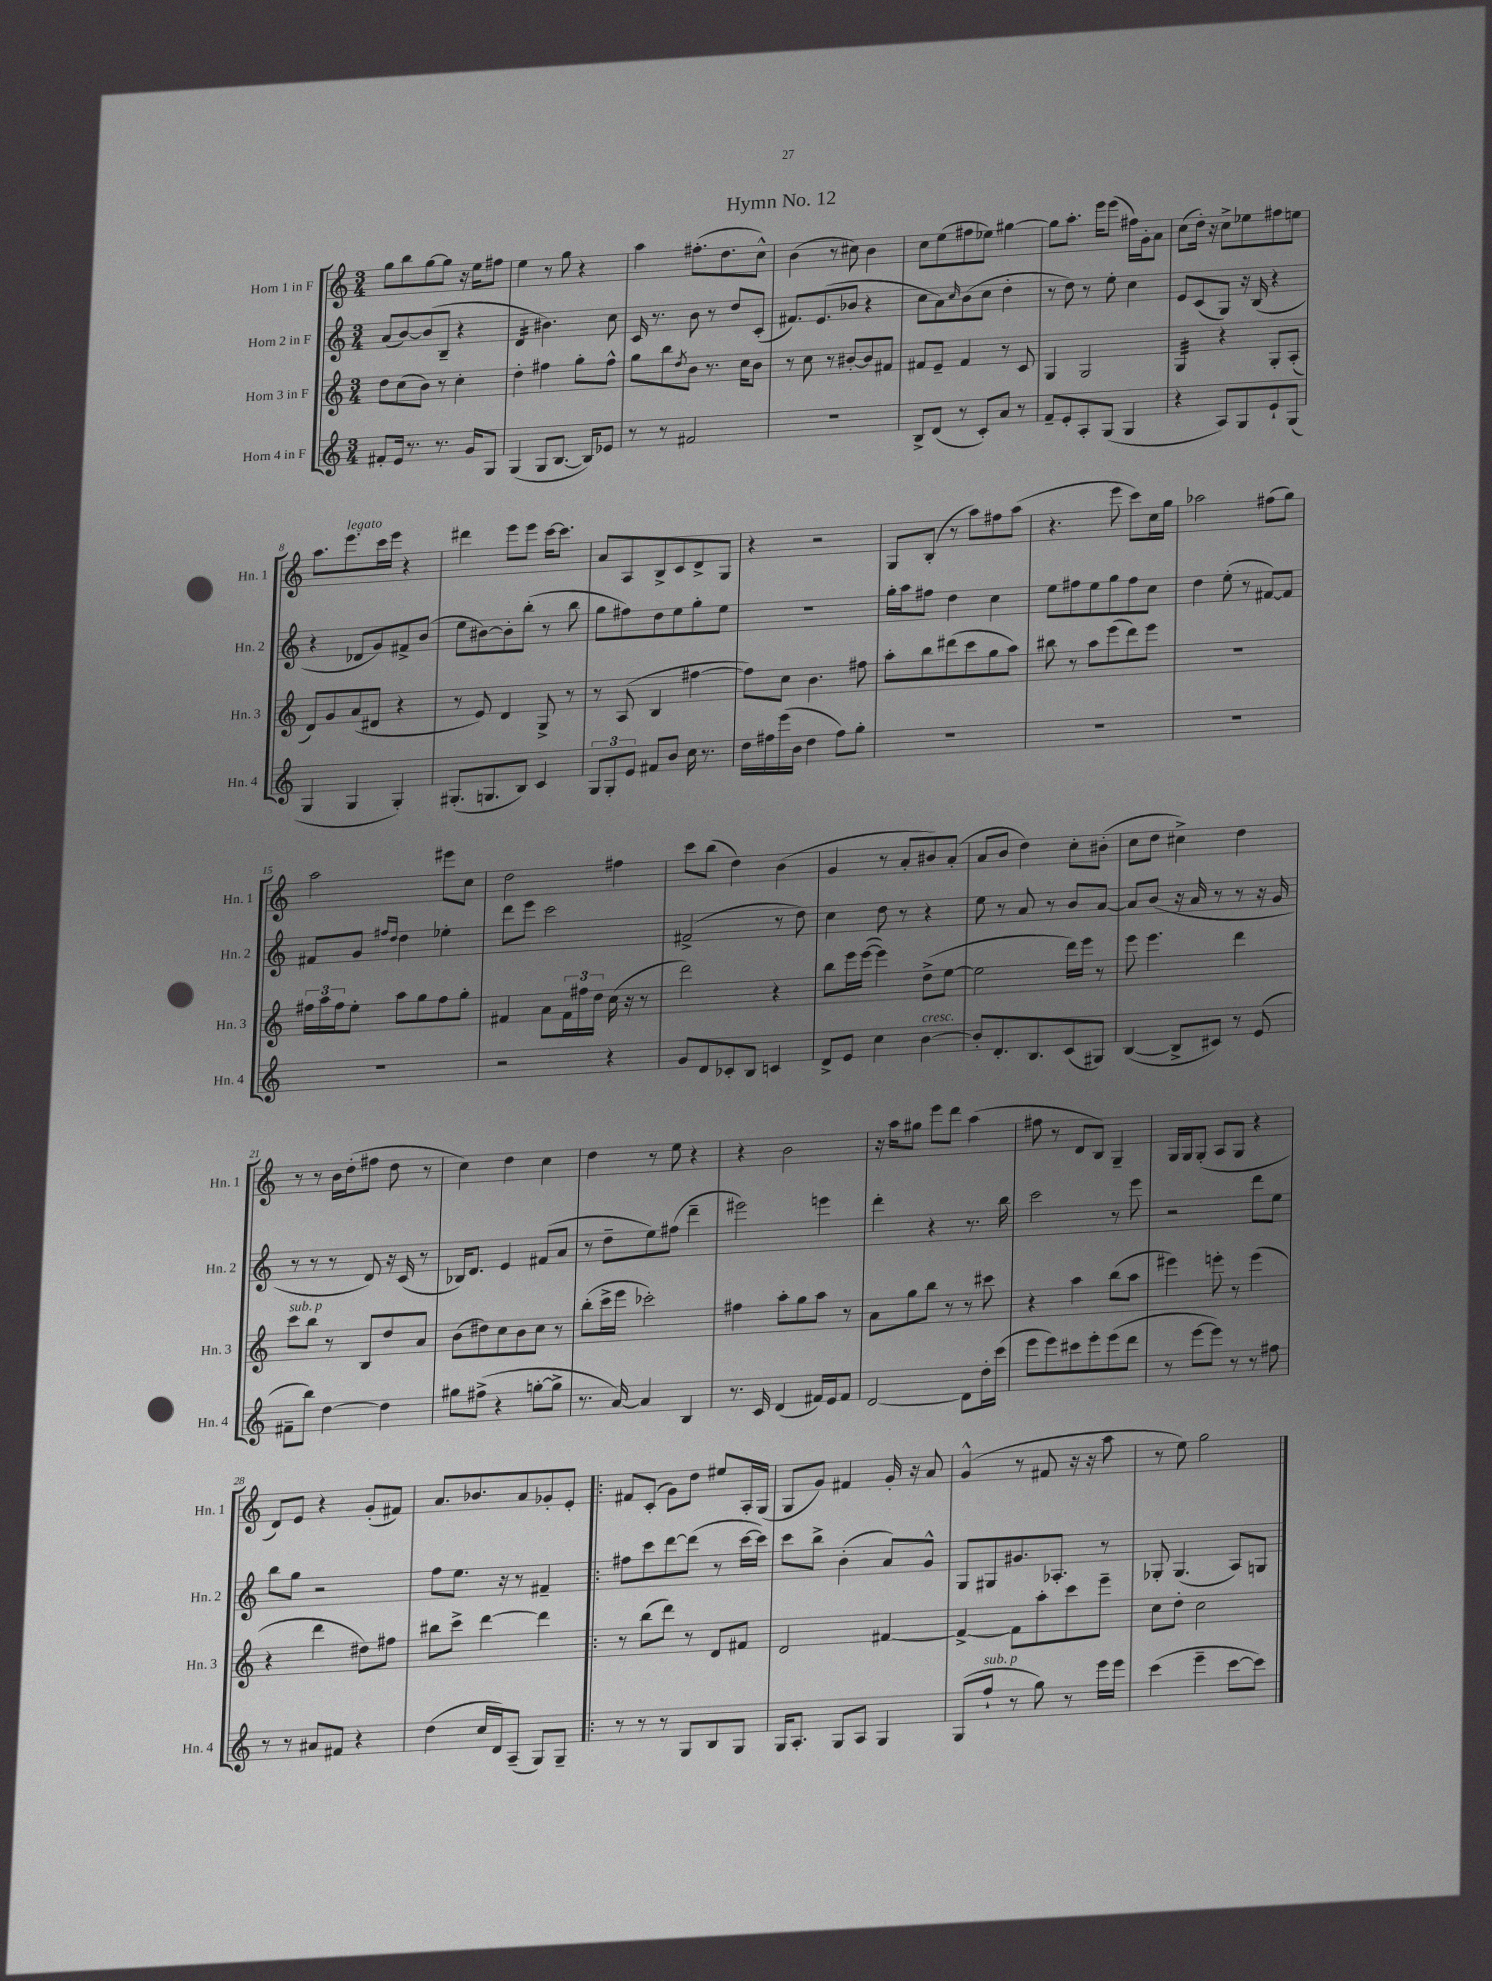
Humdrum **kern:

**kern	**kern	**kern	**kern
*staff4	*staff3	*staff2	*staff1
*clefG2	*clefG2	*clefG2	*clefG2
*k[]	*k[]	*k[]	*k[]
*M3/4	*M3/4	*M3/4	*M3/4
8f#'	8dd	(8a	8gg
16e	(8cc	[8b)	8bb
8.r	.	.	.
.	8b)	(8b]	[8gg
8.r	8r	8B~	8gg]
.	4cc'	4r	16r
16g	.	.	16ee
8G	.	.	8ff#
=	=	=	=
(4G	4dd'	4d	4ee
8G	4ff#	4.b#)	8r
[8.B	.	.	8gg
.	8gg'	.	4r
16B])	.	.	.
8e-	8ff#^^	8cc	.
=	=	=	=
8r	8gg	16c	4aa
.	.	8.r	.
8r	8bb	.	.
.	8qdd	.	.
2f#	8b	8b	(8.ff#'
.	8.r	8r	.
.	.	.	8.dd
.	.	8dd	.
.	16cc	.	.
.	8b	(8c'	8cc^^)
=	=	=	=
2.r	8r	8.f#)	(4b
.	8cc	.	.
.	.	(8.e	.
.	8r	.	8r
.	[8b#'	8b-	8cc#)
.	8b#]	4r	4b
.	8f#	.	.
=	=	=	=
8B^	8f#	8cc	8cc
(8d	8e~	8a)	(8ee
.	.	16qqcc	.
8r	4f#	(8b	8ff#
8c')	.	8cc	8ee-)
8a	8r	4dd'	[4gg#
8r	8c	.	.
=	=	=	=
8f~	4G	8r	8gg#]
8e'	.	8dd)	8.aa'
8A'	2G	8r	.
.	.	.	16eee
(8G	.	8ee'	(8eee
4G	.	4cc	16ff#)
.	.	.	16g'
.	.	.	8a
=	=	=	=
4r	4G	8e	(8cc
.	.	(8c	16dd')
.	.	.	16r
8A)	4r	8G)	8cc^
8G	.	16r	8ee-
.	.	(16B	.
8e`	8G'	4r	8ff#
(8G	(8A'	.	8ee
=	=	=	=
4G	8d)	4r	8.aa
.	8g	.	.
.	.	.	8.eee
4G	(8a	8d-	.
.	8d#	8g)	16ccc
.	.	.	16eee
4G')	4r	8f#^	4r
.	.	(8b	.
=	=	=	=
(8.G#'	8r	8ee	4ddd#
.	8e)	[8b#)	.
8.G	.	.	.
.	4d	8b#']	8eee
8B)	.	(8bb'	8eee
4c	8G^	8r	[16ccc
.	.	.	8.ccc]
.	8r	8bb	.
=	=	=	=
12G	8r	8gg	8a
12G'	.	.	.
.	(8A	8ff#)	8A
12e	.	.	.
8f#	4B	8dd	8B^
8b	.	8ee	8c
16cc	[4ff#	8gg'	8d^
8.r	.	.	.
.	.	8ee	8G
=	=	=	=
16dd	8ff#])	2.r	4r
16ff#	.	.	.
(16eee	8cc	.	.
16b	.	.	.
4dd	4.b	.	2r
8ff#)	.	.	.
8gg'	8ff#	.	.
=	=	=	=
2.r	8aa'	16gg'	8G
.	.	16aa	.
.	8bb	8ff#	(8B'
.	(8ddd#	4dd	8r
.	8ccc	.	8aa)
.	8gg	4cc	8ff#
.	8aa)	.	(8aa
=	=	=	=
2.r	8bb#	8ee	4.r
.	8r	8ff#	.
.	8aa	8ee	.
.	(8eee	8gg	8eee
.	8ddd)	8ff#	8ccc)
.	8eee	8cc	16cc
.	.	.	16gg
=	=	=	=
2.r	2.r	4dd	2aa-
.	.	(8ee'	.
.	.	8r	.
.	.	[8f#)	(8ff#
.	.	8f#]	8gg)
=	=	=	=
2.r	24ff#	8f#	2aa
.	24aa	.	.
.	24ff#	.	.
.	8ee'	8g	.
.	.	16qqff#	.
.	.	16qqdd	.
.	8aa	4dd	.
.	8gg	.	.
.	8ff#	4ee-'	8eee#
.	8gg'	.	8cc
=	=	=	=
2r	4f#	8ddd	2dd
.	.	8eee	.
.	8a	2ccc	.
.	24f#	.	.
.	24ff#	.	.
.	24dd	.	.
4r	(16cc	.	4ff#
.	16r	.	.
.	8r	.	.
=	=	=	=
8g	2ddd)	(2f#^	8ccc
8d	.	.	(8bb
8c-'	.	.	4dd)
8B	.	.	.
4c	4r	8r	(4b
.	.	8dd)	.
=	=	=	=
8d^	8bb	4cc	4g
8e	16eee	.	.
.	([16eee	.	.
4cc	4eee])	8dd	8r
.	.	8r	8a'
[4b	(8dd^	4r	8b#)
.	[8ee	.	(8a'
=	=	=	=
8b']	2ee]	8ee	8a
8.d'	.	8r	8b
.	.	8a	4dd)
8.B	.	.	.
.	.	8r	.
(8c	16ddd)	8b	8cc'
.	16eee	.	.
8G#)	8r	[8a	(8b#'
=	=	=	=
([4B	8eee	8a]	8cc
.	4.eee	(8b	8dd
8B^]	.	16r	4cc#^)
.	.	16a	.
8c#)	.	8r	.
8r	4ddd	8r	4dd
(8e	.	16r	.
.	.	16g	.
=	=	=	=
8f#~	8ccc	8r	8r
8bb)	8bb	8r	8r
[4dd	8r	8r	16b
.	.	.	(16dd'
.	8B	8d)	8ff#
4dd]	8dd	16r	8dd
.	.	(16c	.
.	8a	8r	8r
=	=	=	=
8gg#	(8b	16B-)	4cc)
.	.	8.d	.
(8ff#^	8dd#)	.	.
4r	8cc	4e	4dd
.	8b	.	.
[8gg'	8cc	(8f#	4cc
8gg^]	8r	8a	.
=	=	=	=
8.r	(8bb'	8r	4dd
.	16ccc^	8dd~	.
[16a)	16eee	.	.
4a]	2ccc-')	8ee)	8r
.	.	(8ff#	8ee
4B	.	4ddd~	4r
=	=	=	=
8.r	4ff#	2eee#)	4r
16c	.	.	.
(4d	8aa'	.	2b
.	8gg	.	.
16f#)	8aa	4eee	.
16e	.	.	.
8f#	8r	.	.
=	=	=	=
[2d	8a	4ddd'	16r
.	.	.	16aa
.	8gg	.	8gg#
.	8bb	4r	8eee
.	8r	.	8ddd
8d]	8r	8.r	(4aa
16dd'	8ccc#	.	.
(16ccc	.	16bb	.
=	=	=	=
8eee	4r	2ccc	8ff#
8eee)	.	.	8r
8ccc#	4aa	.	8d
8eee'	.	.	8B)
(8eee	(8bb	8r	4G~
8ddd	8aa	8eee	.
=	=	=	=
8r	4eee#)	2r	16G
.	.	.	16G
[8eee	.	.	(8G'
8eee])	8eee'	.	8A
8r	8r	.	8G
8r	(4eee	8ddd	4r
8ff#	.	8ee	.
=	=	=	=
8r	4r	8bb	8d)
8r	.	8gg	8e
8a#	4ddd	2r	4r
8f#	.	.	.
4r	8dd#)	.	(8g'
.	8ff#	.	8f#)
=	=	=	=
(4dd	8bb#	8ff	8.a
.	8ccc^	8.ee	.
.	.	.	8.b-
16cc	[4ddd	.	.
16d)	.	16r	.
(8A~	.	8r	8a
8G)	4ddd]	4f#~	8g-'
8G~	.	.	8e'
=!|:	=!|:	=!|:	=!|:
8r	8r	8ff#	8f#
8r	(8bb	8ccc	(8c'
8r	8ddd)	[8ddd	8g)
8G	8r	(8ddd]	8dd
8B	8d	8r	8ee#
8G	8f#	[16ccc	16A'
.	.	16ccc])	(16G
=	=	=	=
16G	2d	8ccc	8G
8.A'	.	.	.
.	.	8bb^	8g)
8G	.	(4b'	4f#
8A	.	.	.
4G	[4f#	8a)	16g'
.	.	.	16r
.	.	8g^^	8a
=	=	=	=
(8G	4f#^_	8G	(4g^^
8ff`	.	8G#	.
8r	8f#]	8.g#	8r
8gg)	8aa'	.	8f#
.	.	8.A-'	.
8r	8ccc	.	16r
.	.	.	16r
16eee	8eee~	8r	8aa
16eee	.	.	.
=	=	=	=
(4ccc	8cc	8G-'	8r
.	8dd'	(4.G-	8ee)
4eee~	2cc	.	2gg
[8ccc	.	8A)	.
8ccc])	.	8G	.
==	==	==	==
*-	*-	*-	*-
